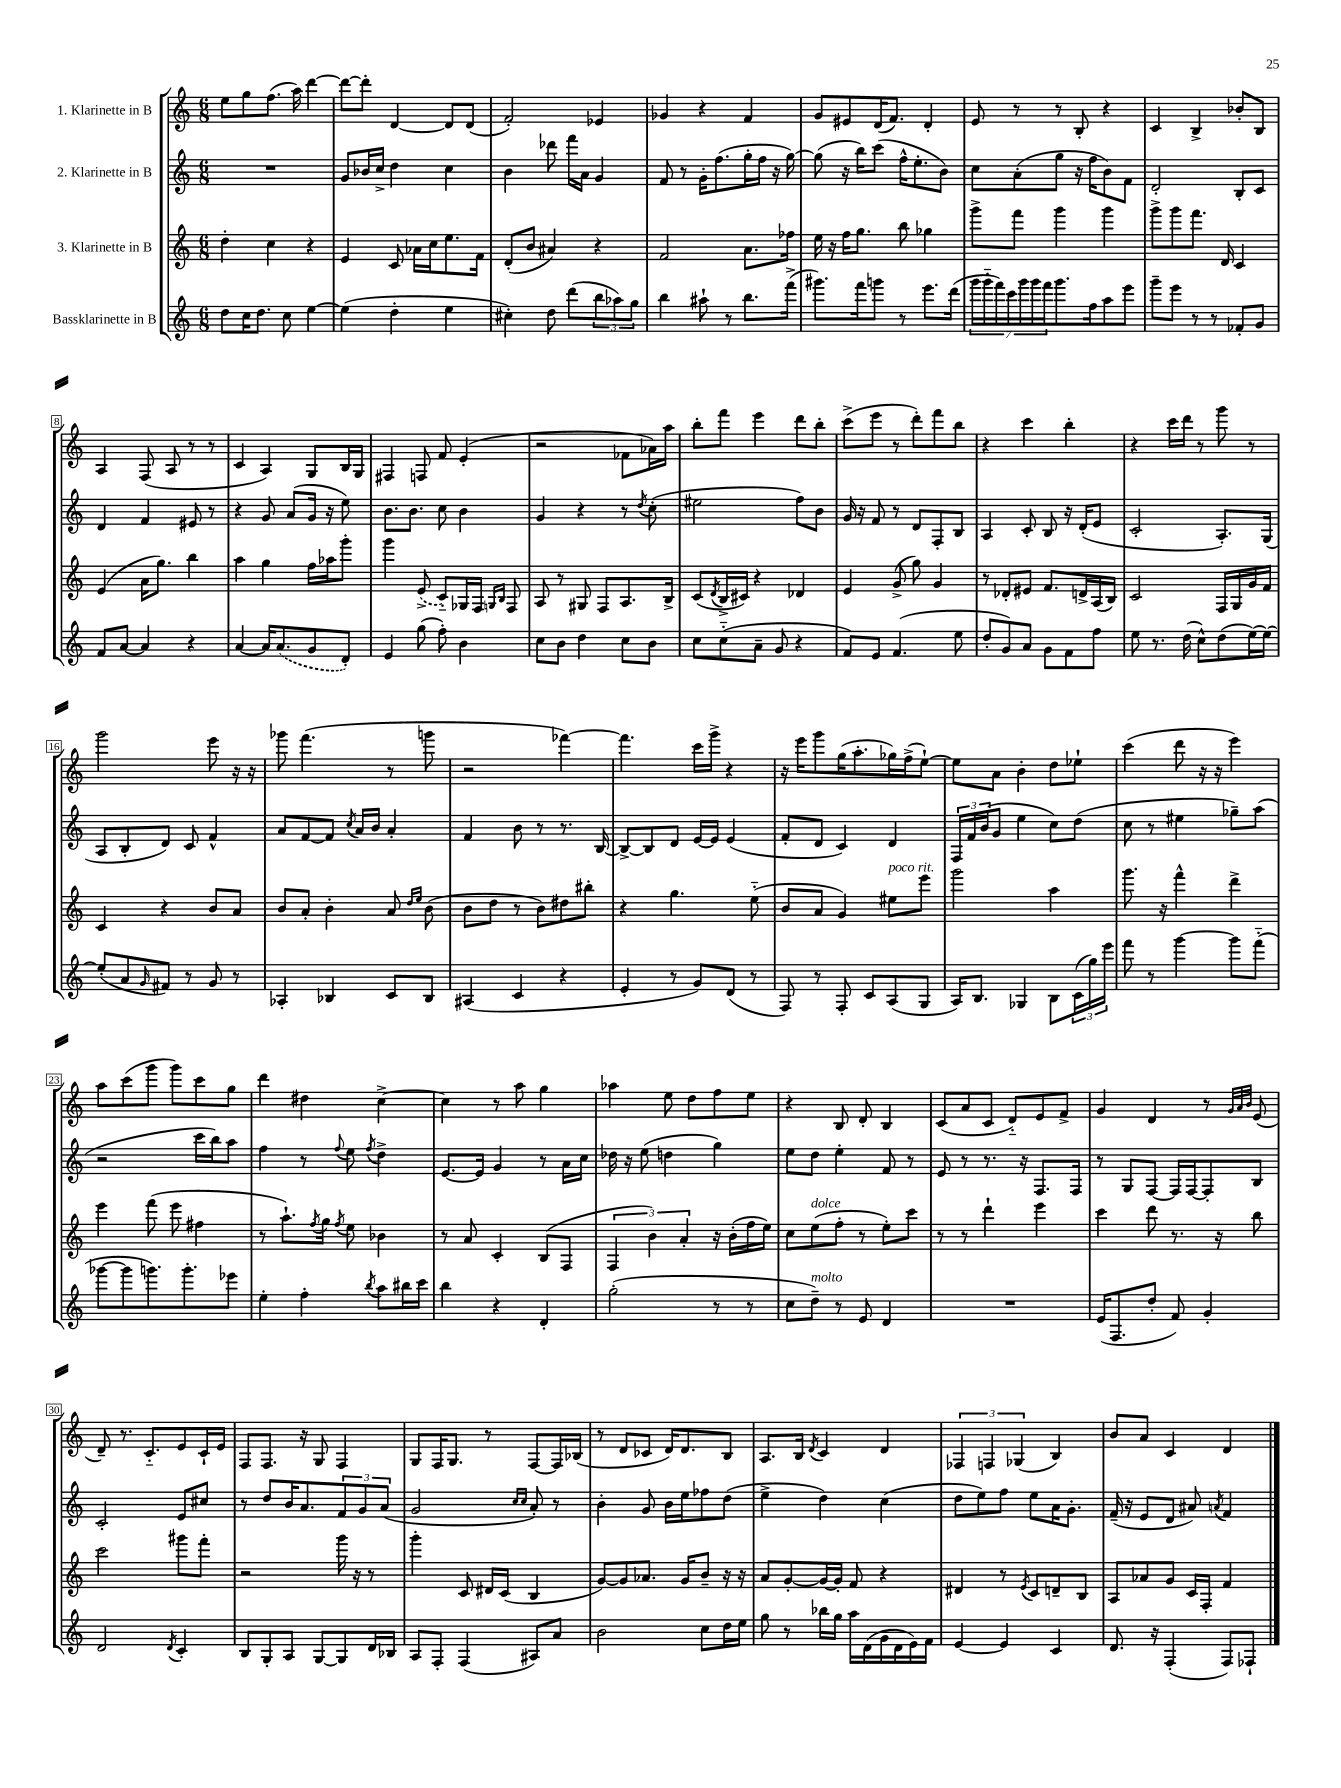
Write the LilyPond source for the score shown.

<<
\new StaffGroup <<
\new Staff = "s0" \with { instrumentName = "1. Klarinette in B" } {
    \clef treble \key c \major \numericTimeSignature \time 6/8
    e''8 g''8 f''8.( a''16) d'''4~ |
    d'''8~ d'''8-. d'4~ d'8 d'8( |
    f'2-.) ees'4 |
    ges'4 r4 f'4 |
    g'8 eis'8 d'16( f'8.) d'4-. |
    e'8 r8 r8 b8-. r4 |
    c'4 b4-> bes'8-. b8 |
    a4 f8( a8 r8 r8 |
    c'4 a4) g8 b16 g16 |
    fis4 f8 f'8 e'4-.( |
    r2 fes'8 aes'16) a''16 |
    b''8-. f'''8 e'''4 d'''8 b''8-. |
    c'''8->( e'''8 r8 d'''8-.) f'''8 b''8 |
    r4 c'''4 b''4-. |
    r4 c'''16 d'''16 r8 g'''8 r8 |
    g'''2 e'''8 r16 r16 |
    ges'''8 f'''4.( r8 g'''8 |
    r2 fes'''4~) |
    fes'''4. c'''16 g'''16-> r4 |
    r16 e'''16 g'''8 g''16( a''8.-. ges''16) f''16->( e''8~-!) |
    e''8 a'8 b'4-. d''8 ees''8-! |
    c'''4( d'''8 r16 r16 e'''4) |
    a''8 c'''8( g'''8 g'''8) c'''8 g''8 |
    d'''4 dis''4 c''4~-> |
    c''4 r8 a''8 g''4 |
    aes''4 e''8 d''8 f''8 e''8 |
    r4 b8 d'8-. b4 |
    c'8( a'8 c'8 d'8-_) e'8 f'8-> |
    g'4 d'4 r8 \grace { g'32 a'32 b'32 } e'8( |
    d'8--) r8. c'8.-_ e'8 c'16-! e'16 |
    f8 f8. r16 g8 f4 |
    g8 f16 g8. r8 f8~ f16 bes16( |
    r8 d'8 ces'8 d'16) d'8. b8 |
    a8. b16 \acciaccatura { d'8 } c'4 d'4 |
    \tuplet 3/2 { fes4 f4 ges4( } b4) |
    b'8 a'8 c'4 d'4 \bar "|." |
}
\new Staff = "s1" \with { instrumentName = "2. Klarinette in B" } {
    \clef treble \key c \major \numericTimeSignature \time 6/8
    R2. |
    g'8 bes'16 c''16-> d''4 c''4 |
    b'4 des'''8 f'''16 a'16 g'4 |
    f'8 r8 g'16-. f''8.( g''16-. f''16 r16 g''16~) |
    g''8( r16 b''16) c'''8( f''16-^ e''8.-. b'8) |
    c''8 a'8-.( g''8 r16 f''16 b'8) f'8 |
    d'2-. b8-. c'8 |
    d'4 f'4 eis'8 r8 |
    r4 g'8 a'8( g'16 r16 e''8) |
    b'8. b'8. c''8 b'4 |
    g'4 r4 r8 \acciaccatura { d''8 } c''8-.( |
    eis''2 f''8) b'8 |
    g'16 r16 f'8 r8 d'8 f8-. b8 |
    a4 c'8-. b8 r16 d'16-.( e'8 |
    c'2-. a8.-.) g16( |
    a8 b8-. d'8) c'8 f'4-^ |
    a'8 f'8~ f'8 \acciaccatura { c''8 } a'16 b'16 a'4-. |
    f'4 b'8 r8 r8. b16~ |
    b8~-> b8 d'8 e'16~ e'16 e'4( |
    f'8-. d'8 c'4) d'4 |
    \tuplet 3/2 { f16 f'16 b'16( } g'8 e''4 c''8) d''8( |
    c''8 r8 eis''4 ges''8--) a''8( |
    r2 c'''16 b''16) a''8 |
    f''4 r8 \appoggiatura { f''8 } e''8 \acciaccatura { f''8 } d''4-> |
    e'8.~ e'16 g'4 r8 a'16 c''16 |
    des''16 r16 e''8( d''4 g''4) |
    e''8 d''8 e''4-. f'8 r8 |
    e'8 r8 r8. r16 f8. f16 |
    r8 g8 f8~ f16 f16~ f8-. b8 |
    c'2-. e'8 cis''8 |
    r8 d''8 b'16 a'8. \tuplet 3/2 { f'8 g'8 a'8( } |
    g'2 \grace { c''16 c''16 } a'8-.) r8 |
    b'4-. g'8 b'16 e''16 fes''8 d''8( |
    e''4-> d''4) c''4( |
    d''8 e''8) f''8 e''8 a'16 g'8.-. |
    f'16--( r16 e'8 d'8 ais'8) \acciaccatura { a'8 } f'4 \bar "|." |
}
\new Staff = "s2" \with { instrumentName = "3. Klarinette in B" } {
    \clef treble \key c \major \numericTimeSignature \time 6/8
    d''4-. c''4 r4 |
    e'4 c'8 aes'16 c''16 e''8. f'16 |
    d'8-.( b'8 ais'4) r4 |
    f'2 a'8. fes''16 |
    e''16 r16 f''16 g''8. b''8 ges''4 |
    g'''8-> f'''8 g'''4 g'''4 |
    g'''8-> g'''8 f'''8. d'16 c'4 |
    e'4( a'16 g''8.) b''4 |
    a''4 g''4 f''16 aes''16 g'''8-. |
    g'''4 \once \slurDashed e'8->( c'8-_) ges16 f16 \grace { g16 b16 } f8 |
    a8 r8 gis8 f8 a8. b16-> |
    c'8( \acciaccatura { d'8 } b16-> cis'16) r4 des'4 |
    e'4 g'8->( g''8) g'4 |
    r8 des'8-. eis'8 f'8. d'16-> a16( b16) |
    c'2 f16 g16 g'16 f'16 |
    c'4 r4 b'8 a'8 |
    b'8 a'8-. b'4-. a'8 \grace { d''16 e''16 } b'8( |
    b'8 d''8 r8 b'8) dis''8 bis''8-. |
    r4 g''4. e''8-_( |
    b'8 a'8 g'4) eis''8^\markup { \italic "poco rit." } e'''8 |
    g'''2 a''4 |
    g'''8. r16 f'''4-^ d'''4-> |
    e'''4 f'''8( e'''8 fis''4 |
    r8 a''8.-!) \acciaccatura { f''8 } g''16 \acciaccatura { f''8 } e''8 bes'4 |
    r8 a'8 c'4-. b8( f8 |
    \tuplet 3/2 { f4 b'4) a'4-. } r16 b'16-.( f''16 e''16) |
    c''8 e''8^\markup { \italic "dolce" }( f''8-. r8 e''8-.) c'''8 |
    r8 r8 d'''4-! e'''4 |
    c'''4 d'''8 r8. r16 b''8 |
    c'''2 gis'''8 f'''8-. |
    r2 g'''16 r16 r8 |
    g'''4-. c'8 dis'16 c'16( b4 |
    g'8~) g'8 aes'8. g'16 b'8-- r16 r16 |
    a'8 g'8~-. g'16~ g'16-. f'8 r4 |
    dis'4 r8 \acciaccatura { e'8 } c'8 d'8-- b8 |
    a8 aes'8 g'8 c'16 f16-. f'4 \bar "|." |
}
\new Staff = "s3" \with { instrumentName = "Bassklarinette in B" } {
    \clef treble \key c \major \numericTimeSignature \time 6/8
    d''8 c''16 d''8. c''8 e''4~ |
    e''4( d''4-. e''4 |
    cis''4-.) d''8 d'''8( \tuplet 3/2 { b''8 aes''8) g''8 } |
    b''4 ais''8-! r8 b''8. f'''16->( |
    gis'''8.) f'''16 g'''8 r8 e'''8. d'''16( |
    \tuplet 7/4 { g'''16 g'''16-_ f'''16) c'''16 g'''16 g'''16 f'''16 } g'''8. f''16 a''8 e'''8 |
    g'''8-- e'''8 r8 r8 fes'8-. g'8 |
    f'8 a'8~ a'4 r4 |
    a'4~ a'16 \once \slurDashed a'8.( g'8 d'8-.) |
    e'4 g''8( f''8-.) b'4 |
    c''8 b'8 d''4 c''8 b'8 |
    c''8 c''8-_( a'8-- g'8 r4 |
    f'8) e'8 f'4.( e''8 |
    d''8-. g'8) a'8 g'8 f'8 f''8 |
    e''8 r8. d''16( c''8-^) d''8( e''16~) e''16~ |
    e''8-.( a'8 \grace { g'16 } fis'8) r8 g'8 r8 |
    aes4-. bes4 c'8 bes8 |
    ais4( c'4 r4 |
    e'4-. r8 g'8) d'8( r8 |
    f8) r8 f8-. c'8 a8( g8 |
    a16) b8. ges4 b8 \tuplet 3/2 { c'16( g''16) e'''16 } |
    f'''8 r8 g'''4~ g'''8 f'''8-_( |
    ges'''8~ ges'''8 g'''8.) g'''8.-. ees'''8 |
    e''4-. f''4-. \acciaccatura { b''8 } a''8 bis''16 c'''16 |
    b''4 r4 d'4-. |
    g''2-.( r8 r8 |
    c''8 d''8--^\markup { \italic "molto" }) r8 e'8 d'4 |
    R2. |
    e'16( f8. d''8-. f'8) g'4-. |
    d'2 \acciaccatura { d'8 } c'4-. |
    b8 g8-. a8 g8~ g8 d'16 bes16 |
    a8 f8-. f4( ais8) a'8 |
    b'2 c''8 d''16 e''16 |
    g''8 r8 bes''16 g''16 a''16 d'16( g'16 d'16 e'16) f'16 |
    e'4~ e'4 c'4 |
    d'8. r16 f4-.( f8) fes8-! \bar "|." |
}
>>
>>
\layout { \context { \Score \override BarNumber.stencil = #(make-stencil-boxer 0.1 0.3 ly:text-interface::print) } }
